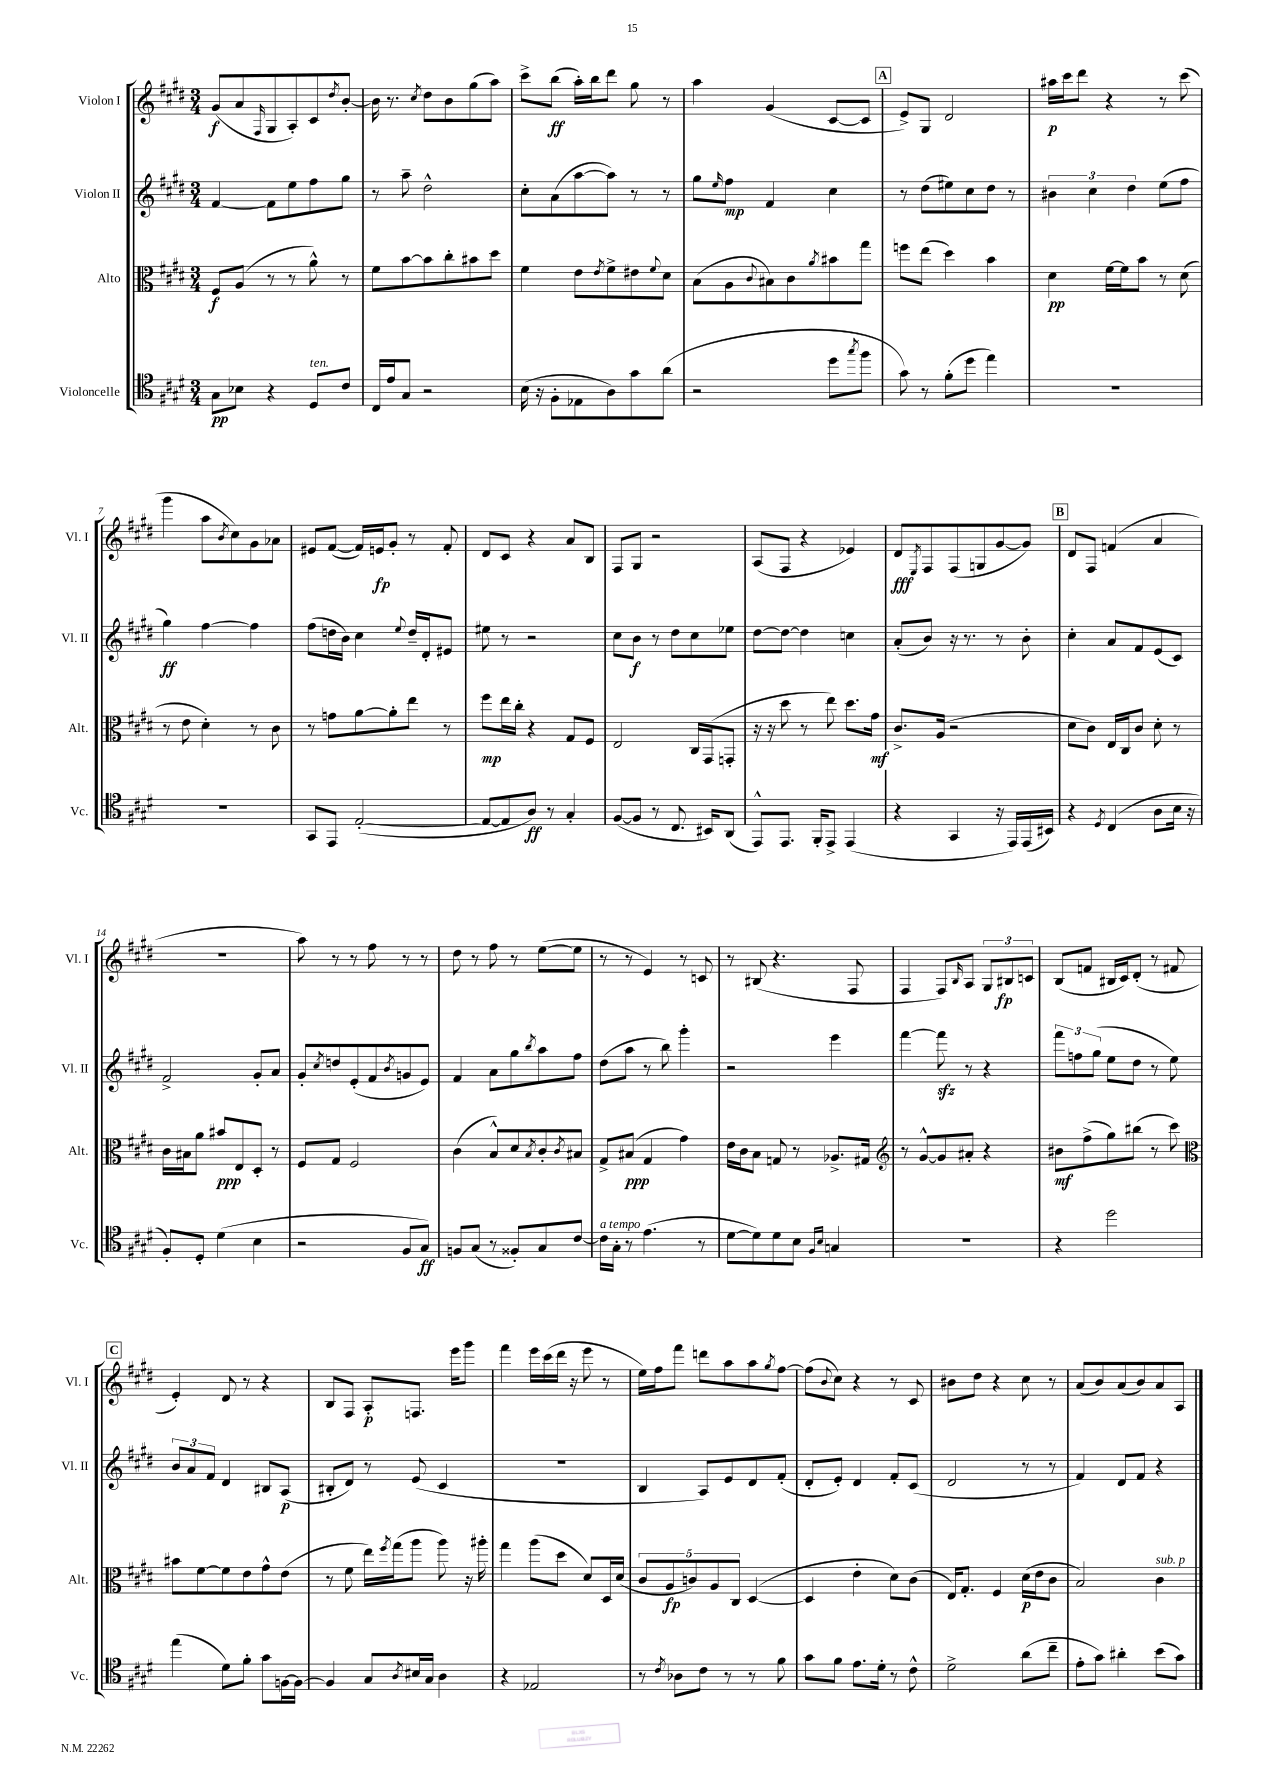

**kern	**kern	**kern	**kern
*staff4	*staff3	*staff2	*staff1
*clefC4	*clefC3	*clefG2	*clefG2
*k[f#c#g#d#]	*k[f#c#g#d#]	*k[f#c#g#d#]	*k[f#c#g#d#]
*M3/4	*M3/4	*M3/4	*M3/4
8G#	8F#	[4f#	(8g#
8B-	(8A	.	8a
.	.	.	16qqF#
4r	8r	8f#]	8G#
.	8r	8ee	8A')
8D#	8a^^)	8ff#	8c#
.	.	.	8qdd#
8c#	8r	8gg#	[8b'
=	=	=	=
16C#	8f#	8r	16b]
16e	.	.	8.r
8G#	[8b	8aa~	.
.	.	.	8qcc#
2r	8b]	2dd#^^	8dd#
.	8cc#'	.	8b
.	8b#	.	(8gg#
.	8dd#	.	8aa)
=	=	=	=
(16B	4f#	8cc#'	8ccc#^
16r	.	.	.
8F#'	.	(8a	(8bb
8E-	8e	[8aa	16aa')
.	.	.	16bb
.	8qe	.	.
8A)	8f#^	8aa])	8ddd#
8g#	8e#	8r	8gg#
.	8qqf#	.	.
(8a	8d#	8r	8r
=	=	=	=
2r	(8B	8gg#	4aa
.	.	16qqee	.
.	8A	8ff#	.
.	8qqc#	.	.
.	8B#)	4f#	(4g#
.	8c#	.	.
.	8qa	.	.
8dd#	8b#	4cc#	[8c#
8qgg#	.	.	.
8ff#	8gg#	.	8c#]
=	=	=	=
8g#)	8ff	8r	8e^)
8r	(8ee	(8dd#	8G#
(8f#'	4dd#)	8ee#)	2d#
8dd#	.	8cc#	.
4ee)	4b	8dd#	.
.	.	8r	.
=	=	=	=
2.r	4d#	6b#	16aa#
.	.	.	16ccc#
.	.	.	8ddd#
.	.	6cc#	.
.	[16f#	.	4r
.	16f#]	.	.
.	.	6dd#	.
.	8b	.	.
.	8r	(8ee	8r
.	(8d#	8ff#	(8ccc#
=	=	=	=
2.r	8r	4gg#)	4ggg#
.	8e	.	.
.	4d#')	[4ff#	8aa
.	.	.	8qb
.	.	.	8cc#)
.	8r	4ff#]	8g#
.	8c#	.	8a-
=	=	=	=
8GG#	8r	(8ff#	8e#
8EE	8g	16dd	([8f#
.	.	16b)	.
([2E'	[8a	4cc#	16f#])
.	.	.	16e
.	8a']	.	8g#'
.	.	8qqee	.
.	8ee	16dd~	8r
.	.	16d#'	.
.	8r	8e#	8f#'
=	=	=	=
8E_	8ff#	8ee#	8d#
8E]	16ee	8r	8c#
.	16cc#'	.	.
8A)	4r	2r	4r
8r	.	.	.
4G#'	8G#	.	8a
.	8F#	.	8B
=	=	=	=
([8F#	2E	8cc#	8F#
8F#]	.	8b	8G#
8r	.	8r	2r
8.C#	.	8dd#	.
.	16C#	8cc#	.
16BB#)	(16GG#	.	.
(8AA	8GG'	8ee-	.
=	=	=	=
8EE^^)	16r	[8dd#	(8A
.	16r	.	.
8.EE	8dd#	8dd#_	8F#
.	8r	4dd#]	4r
16FF#'	.	.	.
8EE^	8ee)	.	.
(4EE	8.dd#	4cc	4e-)
.	16g#	.	.
=	=	=	=
4r	8.c#^	(8a'	8d#
.	.	.	8qE
.	.	8b)	8F#
.	(16A	.	.
4GG#	2r	16r	(8F#
.	.	8.r	.
.	.	.	8G
16r	.	8r	[8g#
16EE)	.	.	.
(16EE	.	8b'	8g#])
16BB#)	.	.	.
=	=	=	=
4r	8d#	4cc#'	8d#
.	8c#)	.	8F#
8qD#	.	.	.
(4C#	16E	8a	(4f
.	16C#	.	.
.	8c#	8f#	.
8A	8d#'	(8e	4a
16B	8r	8c#)	.
16r	.	.	.
=	=	=	=
8F#')	16c#	2f#^	2.r
.	16B#	.	.
8D#'	8a	.	.
(4d#	8b#	.	.
.	8E	.	.
4B	8D#'	8g#'	.
.	8r	8a	.
=	=	=	=
2r	8F#	8g#'	8aa)
.	.	8qcc#	.
.	8G#	8dd	8r
.	2F#	(8e'	8r
.	.	8f#	8ff#
.	.	8qb	.
8F#	.	8g	8r
8G#)	.	8e)	8r
=	=	=	=
8F	(4c#	4f#	8dd#
(8G#	.	.	8r
8r	8B^^)	8a	8ff#
8F##')	8d#	8gg#	8r
.	8qB	8qbb	.
8G#	8c#'	8aa	([8ee
.	8qc#	.	.
[8c#	8B#	8ff#	8ee]
=	=	=	=
16c#]	8G#^	(8dd#	8r
16G#'	.	.	.
8r	(8B#	8aa	8r
(4.e	4G#	8r	4e)
.	.	8bb)	.
.	4g#)	4ggg#'	8r
8r	.	.	8c
=	=	=	=
[8d#	16e	2r	8r
.	16c#	.	.
8d#])	8B	.	(8B#
8d#	8G	.	4.r
8B	8r	.	.
16qqF#	.	.	.
16qqB	.	.	.
4G	8.A-^	4eee	.
.	.	.	8F#
.	16G#	.	.
=	=	=	=
*	*clefG2	*	*
2.r	8r	[4fff#	4F#
.	[8g#^^	.	.
.	8g#]	8fff#]	8F#)
.	.	.	16qqB
.	8a#'	8r	8A
.	4r	4r	12G#
.	.	.	12B#
.	.	.	12c
=	=	=	=
4r	8b#	12fff#	(8B
.	.	12ff	.
.	(8ff#^	.	8f
.	.	(12gg#	.
2dd#	8gg#)	8ee	16B#
.	.	.	16c#)
.	(8bb#	8dd#	(8d#'
.	8r	8r	8r
.	8ccc#)	8ee)	8f#
=	=	=	=
*	*clefC3	*	*
(4ee	8b#	12b	4e')
.	.	12a	.
.	[8f#	.	.
.	.	12f#	.
8d#)	8f#]	4d#	8d#
8f#'	8e	.	8r
8g#	8g#^^	8B#	4r
[16F	(8e	(8A	.
16F_	.	.	.
=	=	=	=
4F]	8r	8B#'	8B
.	8f#	8d#)	8F#
8G#	16ee)	8r	8A'
.	8qff#	.	.
.	(16gg#	.	.
8qA	.	.	.
16B#	8aa	(8e	8.F
16G#	.	.	.
4A	8aa)	4c#	.
.	.	.	16eee
.	16r	.	8ggg#
.	16aa#'	.	.
=	=	=	=
4r	4gg#	2.r	4fff#
2E-	(8aa	.	16eee
.	.	.	(16ccc#
.	8dd#	.	16ddd#
.	.	.	16r
.	8d#)	.	8eee
.	16D#	.	8r
.	(16d#	.	.
=	=	=	=
8r	10c#	4B	16ee)
.	.	.	16ff#
.	10A	.	.
8qc#	.	.	.
8A-	.	.	8fff#
.	10c)	.	.
8c#	.	8A)	8ddd
.	10A	.	.
8r	.	8e	8aa
.	10C#	.	.
8r	([4D#	8d#	8aa
.	.	.	8qgg#
8f#	.	(8f#'	[8ff#
=	=	=	=
8g#	4D#]	8d#'	(8ff#]
.	.	.	8qqb
8f#	.	8e')	8cc#)
8.e	4e'	4d#	4r
16d#'	.	.	.
8r	8d#)	8f#'	8r
8c#^^	(8c#	(8c#	8c#
=	=	=	=
2d#^	16E)	2d#	8b#
.	8.G#'	.	.
.	.	.	8dd#
.	4F#	.	4r
(8a	(16d#	8r	8cc#
.	16e	.	.
8cc#~	8c#	8r	8r
=	=	=	=
8e'	2B)	4f#)	(8a
8g#)	.	.	8b)
4a#'	.	8d#	(8a
.	.	8f#	8b)
(8b	4c#	4r	8a
8g#)	.	.	8A
==	==	==	==
*-	*-	*-	*-
